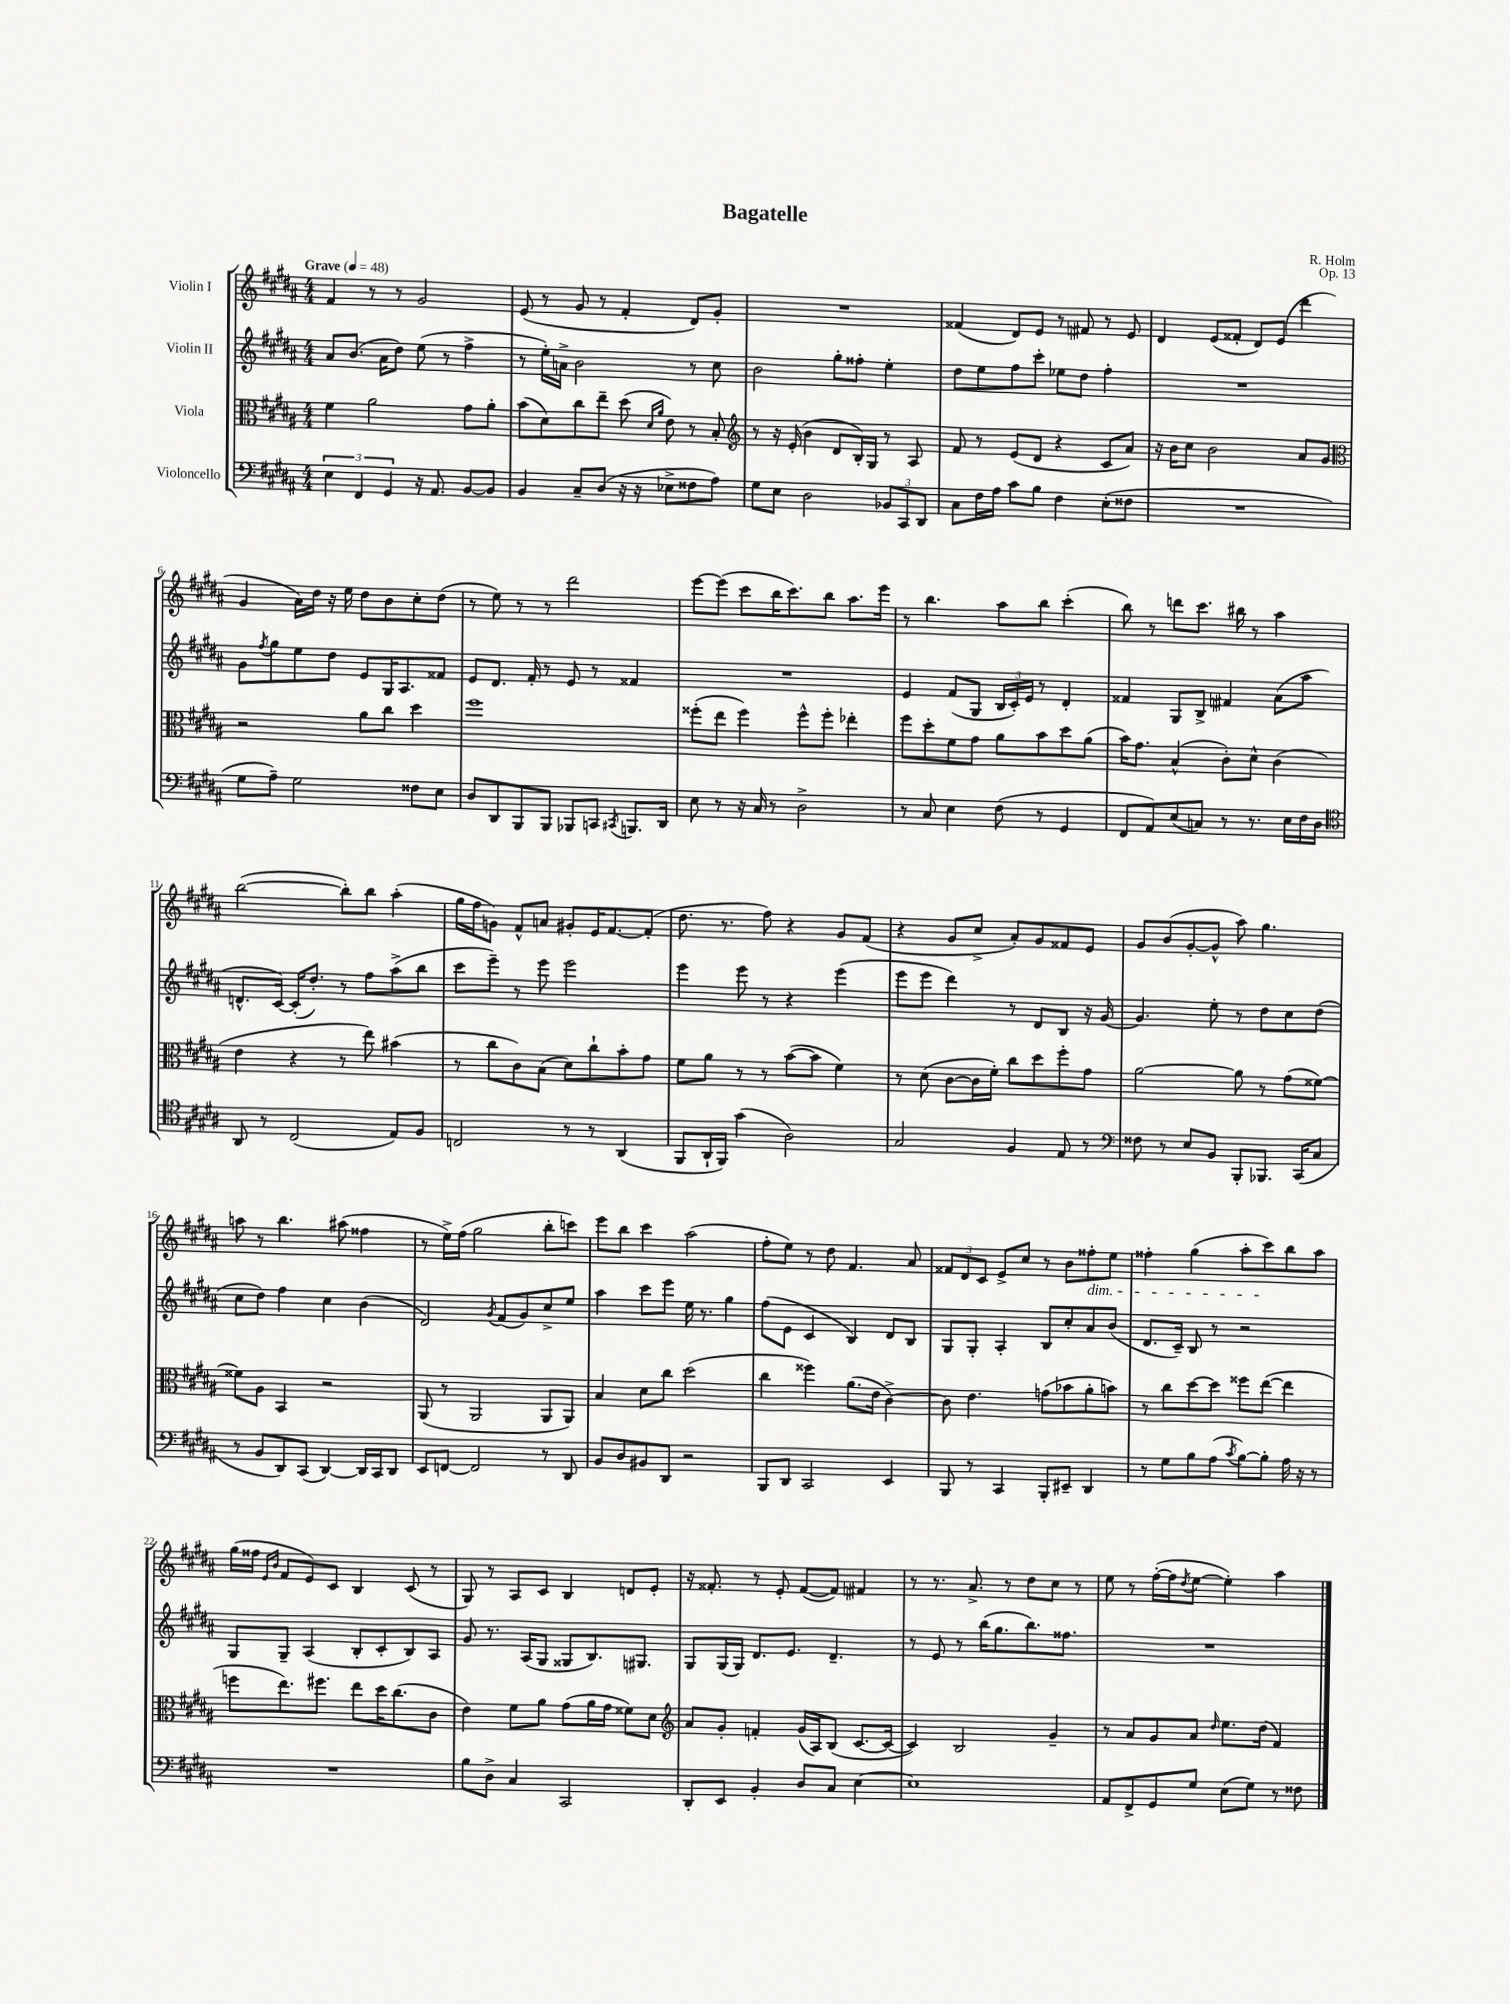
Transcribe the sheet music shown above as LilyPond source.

\header { title = "Bagatelle" composer = "R. Holm" opus = "Op. 13" }
<<
\new StaffGroup <<
\new Staff = "s0" \with { instrumentName = "Violin I" } {
    \clef treble \key b \major \numericTimeSignature \time 4/4 \tempo "Grave" 4 = 48
    fis'4 r8 r8 gis'2 |
    e'8( r8 gis'8 r8 fis'4-. dis'8) gis'8-. |
    R1 |
    fisis'4( dis'8) e'8 r8 fis'8 r8 e'8 |
    dis'4 e'8( fisis'8-. dis'8) e'8( dis'''4 |
    gis'4 ais'16) dis''16 r16 e''16 dis''8 b'8 cis''8-. dis''8( |
    r8 e''8) r8 r8 dis'''2 |
    e'''8~ e'''8( cis'''8 b''16 cis'''8.) b''8 ais''8. e'''16 |
    r8 b''4. ais''8 b''8 cis'''4-.( |
    b''8) r8 d'''8 cis'''8. bis''16 r8 ais''4 |
    b''2~( b''8-.) b''8 ais''4-.( |
    gis''16 fis''16 g'8) fis'8-^ a'8 gis'8-. e'16 fis'8.~ fis'8-.( |
    dis''8. r8. fis''8) r4 gis'8 fis'8( |
    r4 gis'8 cis''8-> ais'8-.) gis'8 fisis'8 e'8 |
    gis'8 b'8( gis'8~-. gis'8-^ ais''8) gis''4. |
    a''8 r8 b''4. ais''8( fisis''4 |
    r8 e''16->) fis''16( gis''2 b''8-. c'''8) |
    e'''8 b''8 cis'''4 ais''2( |
    fis''8-. e''8) r8 dis''8 fis'4. ais'8 |
    \tuplet 3/2 { fisis'8 dis'8 cis'8 } e'8-> cis''8 r8 b'8 fisis''8-.\dim e''8 |
    fisis''4-. gis''4( ais''8-. cis'''8\!) b''8 ais''8 |
    gis''16( fisis''16 \grace { e'16 b'16 } fis'8 e'8) cis'8 b4 cis'8( r8 |
    gis8) r8 ais8 cis'8 b4 d'8 e'8-. |
    r16 fisis'8.-. r8 e'8-. fisis'8~( fisis'8) fis'4 |
    r8 r8. ais'8.-> r8 dis''8 cis''8 r8 |
    e''8 r8 fis''16~-.( fis''16 \acciaccatura { dis''8 } e''8~ e''4-.) ais''4 \bar "|." |
}
\new Staff = "s1" \with { instrumentName = "Violin II" } {
    \clef treble \key b \major \numericTimeSignature \time 4/4
    ais'8 b'8.( ais'16 dis''8) e''8( r8 fis''4-> |
    r8 e''16-.) a'16-> b'2 r8 cis''8 |
    b'2 gis''8-. fisis''8-. e''4-. |
    dis''8 e''8 fis''8 cis'''8-. ees''8 dis''8 fis''4-. |
    R1 |
    gis'8 \acciaccatura { fis''8 } gis''8 e''8 dis''8 e'8 gis16 ais8. fisis'8 |
    e'8 dis'8. fis'16-. r8 e'8 r8 fisis'4 |
    R1 |
    e'4 fis'8( gis8 \tuplet 3/2 { b16 cis'16-.) e'16 } r8 dis'4-. |
    fisis'4 gis8 b8-> fis'4 ais'8( ais''8 |
    d'8.-^ cis'16~) cis'16-.( dis''8.-.) r8 fis''8 ais''8->( b''8 |
    cis'''8 e'''8--) r8 e'''8 e'''2 |
    e'''4 e'''8 r8 r4 e'''4( |
    e'''8 e'''8 dis'''4) r8 dis'8 b8 r16 gis'16~ |
    gis'4. e''8-. r8 dis''8 cis''8 dis''8( |
    cis''8 dis''8) fis''4 cis''4 b'4( |
    dis'2) \acciaccatura { gis'8 } fis'8( gis'8) cis''8-> e''8 |
    ais''4 cis'''8 e'''8 e''16 r8. gis''4 |
    fis''8( e'8 cis'4 b4) dis'8 b8 |
    gis8 gis8-. ais4-. b8 cis''8-. ais'8 b'8( |
    dis'8. cis'16--) b8 r8 r2 |
    gis8 gis8-- ais4( b8-. cis'8-. b8) ais8 |
    gis'8 r8. ais16( gis8 gisis8 b8.) gis8. |
    gis8 gis16( gis16) dis'8. e'8. dis'4.-- |
    r8 e'8 r8 b''16( gis''8. b''8.) fisis''8. |
    R1 \bar "|." |
}
\new Staff = "s2" \with { instrumentName = "Viola" } {
    \clef alto \key b \major \numericTimeSignature \time 4/4
    fis'4 ais'2 gis'8 ais'8-. |
    b'8( dis'8) cis''8 e''8-- dis''8( \grace { dis'16 ais'16 } e'8) r8 b8-. |
    \clef treble r8 r16 e'16-.( b'4 dis'8 b16-.) gis16 r8 ais8 |
    fis'8 r8 e'8( dis'8 r4 cis'8 ais'8) |
    r16 b'16 cis''8 b'2 ais'8 gis'8 |
    \clef alto r2 ais'8 cis''8 dis''4 |
    fis''1 |
    fisis''8-.( e''8 fisis''4) fisis''8-^ fisis''8-. ees''4-. |
    fis''8 dis''8-. fis'8 gis'8 ais'8 b'8 dis''8 ais'8( |
    b'16) gis'8. b4-^( cis'8-.) dis'8-^ cis'4( |
    e'4 r4 r8 e''8) bis'4( |
    r8 cis''8 cis'8) b8( dis'8) cis''8-! b'8-. gis'8 |
    fis'8 ais'8 r8 r8 b'8~( b'8 fis'4) |
    r8 dis'8( cis'8~ cis'16 fis'16-.) cis''8 dis''8 fis''8-. gis'8 |
    ais'2~ ais'8 r8 gis'8( fisis'8~) |
    fisis'8 ais8 b,4 r2 |
    ais,8( r8 ais,2 ais,8 ais,8) |
    b4 dis'8 cis''8 dis''2( |
    cis''4 fisis''4) ais'8.( e'16 cis'4~->) |
    cis'8 e'4. g'8( bes'8 ais'8-. b'8) |
    r8 cis''8 dis''8~ dis''8 fisis''8 e''8~( e''4 |
    f''8 e''8.) fis''8. e''8 dis''16 cis''8.( cis'8 |
    e'4) fis'8 ais'8 gis'8( ais'16 gis'16 fisis'8) dis'8 |
    \clef treble ais'8 gis'8-. f'4-. gis'16( ais16) b8( cis'8.~ cis'16~ |
    cis'4) b2 gis'4-- |
    r8 ais'8 gis'8 ais'8 \grace { dis''16 } e''8. dis''16( fis'4) \bar "|." |
}
\new Staff = "s3" \with { instrumentName = "Violoncello" } {
    \clef bass \key b \major \numericTimeSignature \time 4/4
    \tuplet 3/2 { e4 fis,4 gis,4 } r16 ais,8. b,8~ b,8 |
    b,4 cis8-- dis8( r16 r16 ees8-> fisis8 ais8) |
    gis8 e8 dis2 \tuplet 3/2 { bes,8 cis,8 dis,8 } |
    cis8 fis16 ais16 cis'8 b8 fis4 e8-.( fisis8 |
    R1 |
    gis8 ais8--) gis2 fisis8 e8 |
    dis8 dis,8 b,,8 b,,8 bes,,8 c,8 \acciaccatura { cis,8 } b,,8. dis,16 |
    e8 r8 r16 cis16 r8 dis2-> |
    r8 cis8 e4 fis8( r8 gis,4 |
    fis,8 ais,8) e8( c8) r8 r8. e16 fis16 dis16 |
    \clef tenor ais,8 r8 cis2( e8) fis8 |
    c2 r8 r8 ais,4( |
    fis,8 ais,16-! fis,16) gis'4( ais2) |
    gis2 fis4 e8 r8 |
    \clef bass fisis8 r8 e8 b,8 b,,8-. bes,,8. cis,16( cis8 |
    r8 b,8 dis,8) cis,8( dis,4~) dis,16 cis,16 dis,8 |
    e,8 f,8~ f,2 r8 dis,8 |
    b,8 dis8 bis,8 dis,8 r2 |
    b,,8 dis,8 cis,2 e,4 |
    b,,8 r8 cis,4 b,,8-. eis,8-- dis,4 |
    r8 gis8 b8 ais8( \acciaccatura { cis'8 } b8~) b8-. ais16 r16 r8 |
    R1 |
    b8 dis8-> cis4 cis,2 |
    dis,8-. e,8 b,4-. dis8 cis8 e4~ |
    e1 |
    ais,8 fis,8-> gis,8 gis8 e8( gis8) r8 fisis8 \bar "|." |
}
>>
>>
